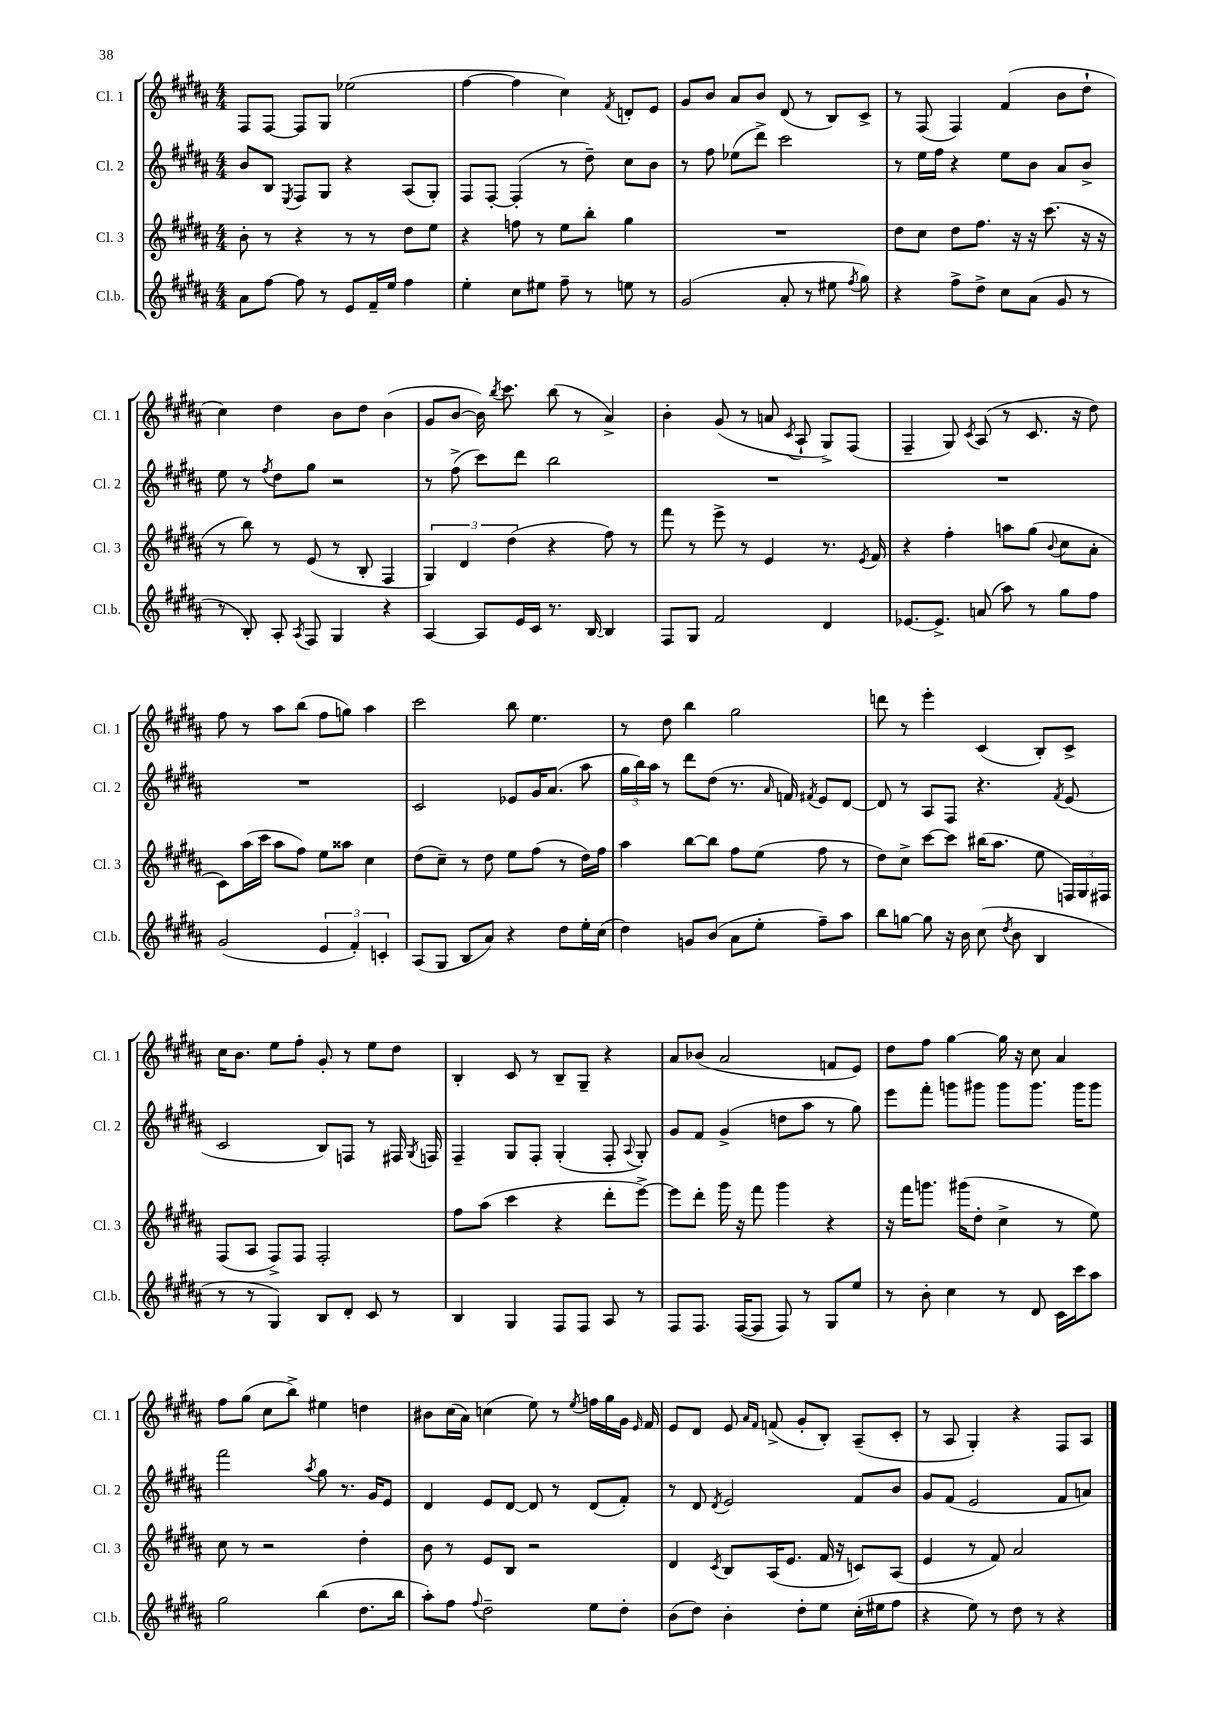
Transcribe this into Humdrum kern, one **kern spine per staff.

**kern	**kern	**kern	**kern
*staff4	*staff3	*staff2	*staff1
*clefG2	*clefG2	*clefG2	*clefG2
*k[f#c#g#d#a#]	*k[f#c#g#d#a#]	*k[f#c#g#d#a#]	*k[f#c#g#d#a#]
*M4/4	*M4/4	*M4/4	*M4/4
8a#	8b'	8b	8F#
[8ff#	8r	8B	[8F#
.	.	8qE	.
8ff#]	4r	8F#	8F#]
8r	.	8G#	8G#
8e	8r	4r	(2ee-
16f#~	8r	.	.
16ee	.	.	.
4ff#	8dd#	(8A#	.
.	8ee	8G#')	.
=	=	=	=
4ee'	4r	8F#	[4ff#
.	.	[8F#'	.
8cc#	8ff	(4F#']	4ff#]
8ee#	8r	.	.
8ff#~	8ee	8r	4cc#)
8r	8bb'	8dd#~)	.
.	.	.	8qf#
8ee	4gg#	8cc#	8d'
8r	.	8b	8e
=	=	=	=
(2g#	1r	8r	8g#
.	.	8ff#	8b
.	.	(8ee-	8a#
.	.	8ddd#^)	8b
8a#'	.	2ccc#	(8d#
8r	.	.	8r
8ee#	.	.	8B)
8qff#	.	.	.
8gg#)	.	.	8c#^
=	=	=	=
4r	8dd#	8r	8r
.	8cc#	16ee	(8F#
.	.	16ff#	.
8ff#^	8dd#	4r	4F#)
8dd#^	8.ff#	.	.
8cc#	.	8ee	(4f#
.	16r	.	.
(8a#	16r	8b	.
.	(8.ccc#	.	.
8g#	.	8a#	8b
8r	16r	8b^	8dd#`
.	16r	.	.
=	=	=	=
8r	8r	8ee	4cc#)
8B')	8bb)	8r	.
.	.	8qff#	.
8A#'	8r	8dd#	4dd#
8qA#	.	.	.
8F#	(8e	8gg#	.
4G#	8r	2r	8b
.	8B'	.	8dd#
4r	4F#	.	(4b
=	=	=	=
[4A#	6G#)	8r	8g#
.	.	(8ff#^	[8b
.	6d#	.	.
8A#]	.	8ccc#)	16b])
.	.	.	8qbb
.	.	.	8.ccc#
.	(6dd#	.	.
16e	.	8ddd#	.
16c#	.	.	.
8.r	4r	2bb	(8bb
.	.	.	8r
[16B	.	.	.
4B]	8ff#)	.	4a#^)
.	8r	.	.
=	=	=	=
8F#	8fff#	1r	4b'
8G#	8r	.	.
2f#	8eee^	.	(8g#
.	8r	.	8r
.	4e	.	8a
.	.	.	8qc#
.	.	.	8A#`
4d#	8.r	.	8G#^)
.	.	.	(8F#
.	8qe	.	.
.	16f#	.	.
=	=	=	=
[8.e-	4r	1r	4F#~
8.e-^]	.	.	.
.	4ff#'	.	8G#)
.	.	.	8qc#
(8a	.	.	(8A#
8aa#)	8aa	.	8r
8r	(8gg#	.	8.c#
.	8qqb	.	.
8gg#	8cc#	.	.
.	.	.	16r
8ff#	8a#'	.	8dd#)
=	=	=	=
(2g#	8c#)	1r	8ff#
.	(16aa#	.	8r
.	16ccc#	.	.
.	8aa#	.	8aa#
.	8ff#)	.	(8bb
6e	8ee	.	8ff#
.	8aa##	.	8gg)
6f#')	.	.	.
.	4cc#	.	4aa#
6c'	.	.	.
=	=	=	=
(8A#	(8dd#	2c#	2ccc#
8G#	8cc#~)	.	.
8B	8r	.	.
8a#)	8dd#	.	.
4r	8ee	8e-	8bb
.	(8ff#	16g#	4.ee
.	.	(8.a#	.
8dd#	8r	.	.
16ee'	16dd#)	8aa#	.
(16cc#	16ff#	.	.
=	=	=	=
4dd#)	4aa#	24gg#	8r
.	.	24bb)	.
.	.	24aa#	.
.	.	8r	8dd#
8g	[8bb	8ddd#	4bb
(8b	8bb]	(8dd#	.
8a#	8ff#	8.r	2gg#
8ee'	(8ee	.	.
.	.	16qqa#	.
.	.	16f)	.
.	.	8qf#	.
8ff#~)	8ff#	8e	.
8aa#	8r	[8d#	.
=	=	=	=
8bb	8dd#)	8d#]	8ddd
[8gg	8cc#^	8r	8r
8gg]	[8ccc#	8A#	4eee'
16r	8ccc#]	8F#	.
16b	.	.	.
(8cc#	(16bb#	4.r	(4c#
.	8.aa#	.	.
8qdd#	.	.	.
8b	.	.	.
4B	8ee	.	8B')
.	.	8qf#	.
.	24F)	(8e	8c#^
.	24G#	.	.
.	24F#	.	.
=	=	=	=
8r	(8F#	2c#	16cc#
.	.	.	8.b
8r	8A#	.	.
4G#)	8F#^)	.	8ee
.	8F#	.	8ff#'
8B	2F#'	8B)	8g#'
8d#'	.	8F	8r
8c#	.	8r	8ee
8r	.	16F#	8dd#
.	.	8qG#	.
.	.	16F	.
=	=	=	=
4B	8ff#	4F#~	4B'
.	(8aa#	.	.
4G#	4ccc#	8G#	8c#
.	.	8F#'	8r
8F#	4r	(4G#'	8B~
8F#	.	.	8G#~
8A#	8ddd#'	8F#'	4r
.	.	8qqA#	.
8r	[8eee^)	8G#')	.
=	=	=	=
8F#	8eee]	8g#	8a#
8.F#	8ddd#'	8f#	(8b-
.	16ggg#	(4g#^	2a#
([16F#	16r	.	.
8F#]	8fff#	.	.
8F#)	4ggg#	8dd	.
8r	.	8aa#	.
8G#	4r	8r	8f
8ee	.	8gg#)	8e)
=	=	=	=
8r	16r	8eee	8dd#
.	16fff#	.	.
8b'	8.ggg	8fff#'	8ff#
4cc#	.	8ggg	[4gg#
.	(16ggg#	.	.
.	8dd#'	8ggg#	.
8r	4cc#^	8ggg#	16gg#]
.	.	.	16r
8d#	.	8.ggg#	8cc#
16c#	8r	.	4a#
16ccc#	.	16ggg#	.
8aa#	8ee)	8ggg#	.
=	=	=	=
2gg#	8cc#	2fff#	8ff#
.	8r	.	(8gg#
.	2r	.	8cc#
.	.	.	8bb^)
.	.	8qaa#	.
(4bb	.	8gg#	4ee#
.	.	8.r	.
8.dd#	4dd#'	.	4dd
.	.	16g#	.
.	.	8e	.
16bb	.	.	.
=	=	=	=
8aa#')	8b	4d#	8b#
8ff#	8r	.	(16cc#
.	.	.	16a#)
8qqff#	.	.	.
2dd#~	8e	8e	(4cc
.	8B	[8d#	.
.	2r	8d#]	8ee)
.	.	8r	8r
.	.	.	8qee
8ee	.	(8d#	16ff
.	.	.	16gg#
8dd#'	.	8f#')	16g#
.	.	.	16qqe
.	.	.	16f#
=	=	=	=
(8b	4d#	8r	8e
8dd#)	.	8d#	8d#
.	8qc#	8qd#	.
4b'	8B	2e	8e
.	.	.	16qqa#
.	.	.	16qqf#
.	(16A#	.	(8f^
.	8.e	.	.
8dd#'	.	.	8g#'
8ee	16f#	.	8B')
.	16r	.	.
(16cc#'	8c)	8f#	(8A#~
16ee#	.	.	.
8ff#	(8A#	8b	8c#'
=	=	=	=
4r	4e	8g#	8r
.	.	(8f#	8A#
8ee)	8r	2e	4G#')
8r	8f#)	.	.
8dd#	2a#	.	4r
8r	.	.	.
4r	.	8f#	8F#
.	.	8a)	8A#
==	==	==	==
*-	*-	*-	*-
